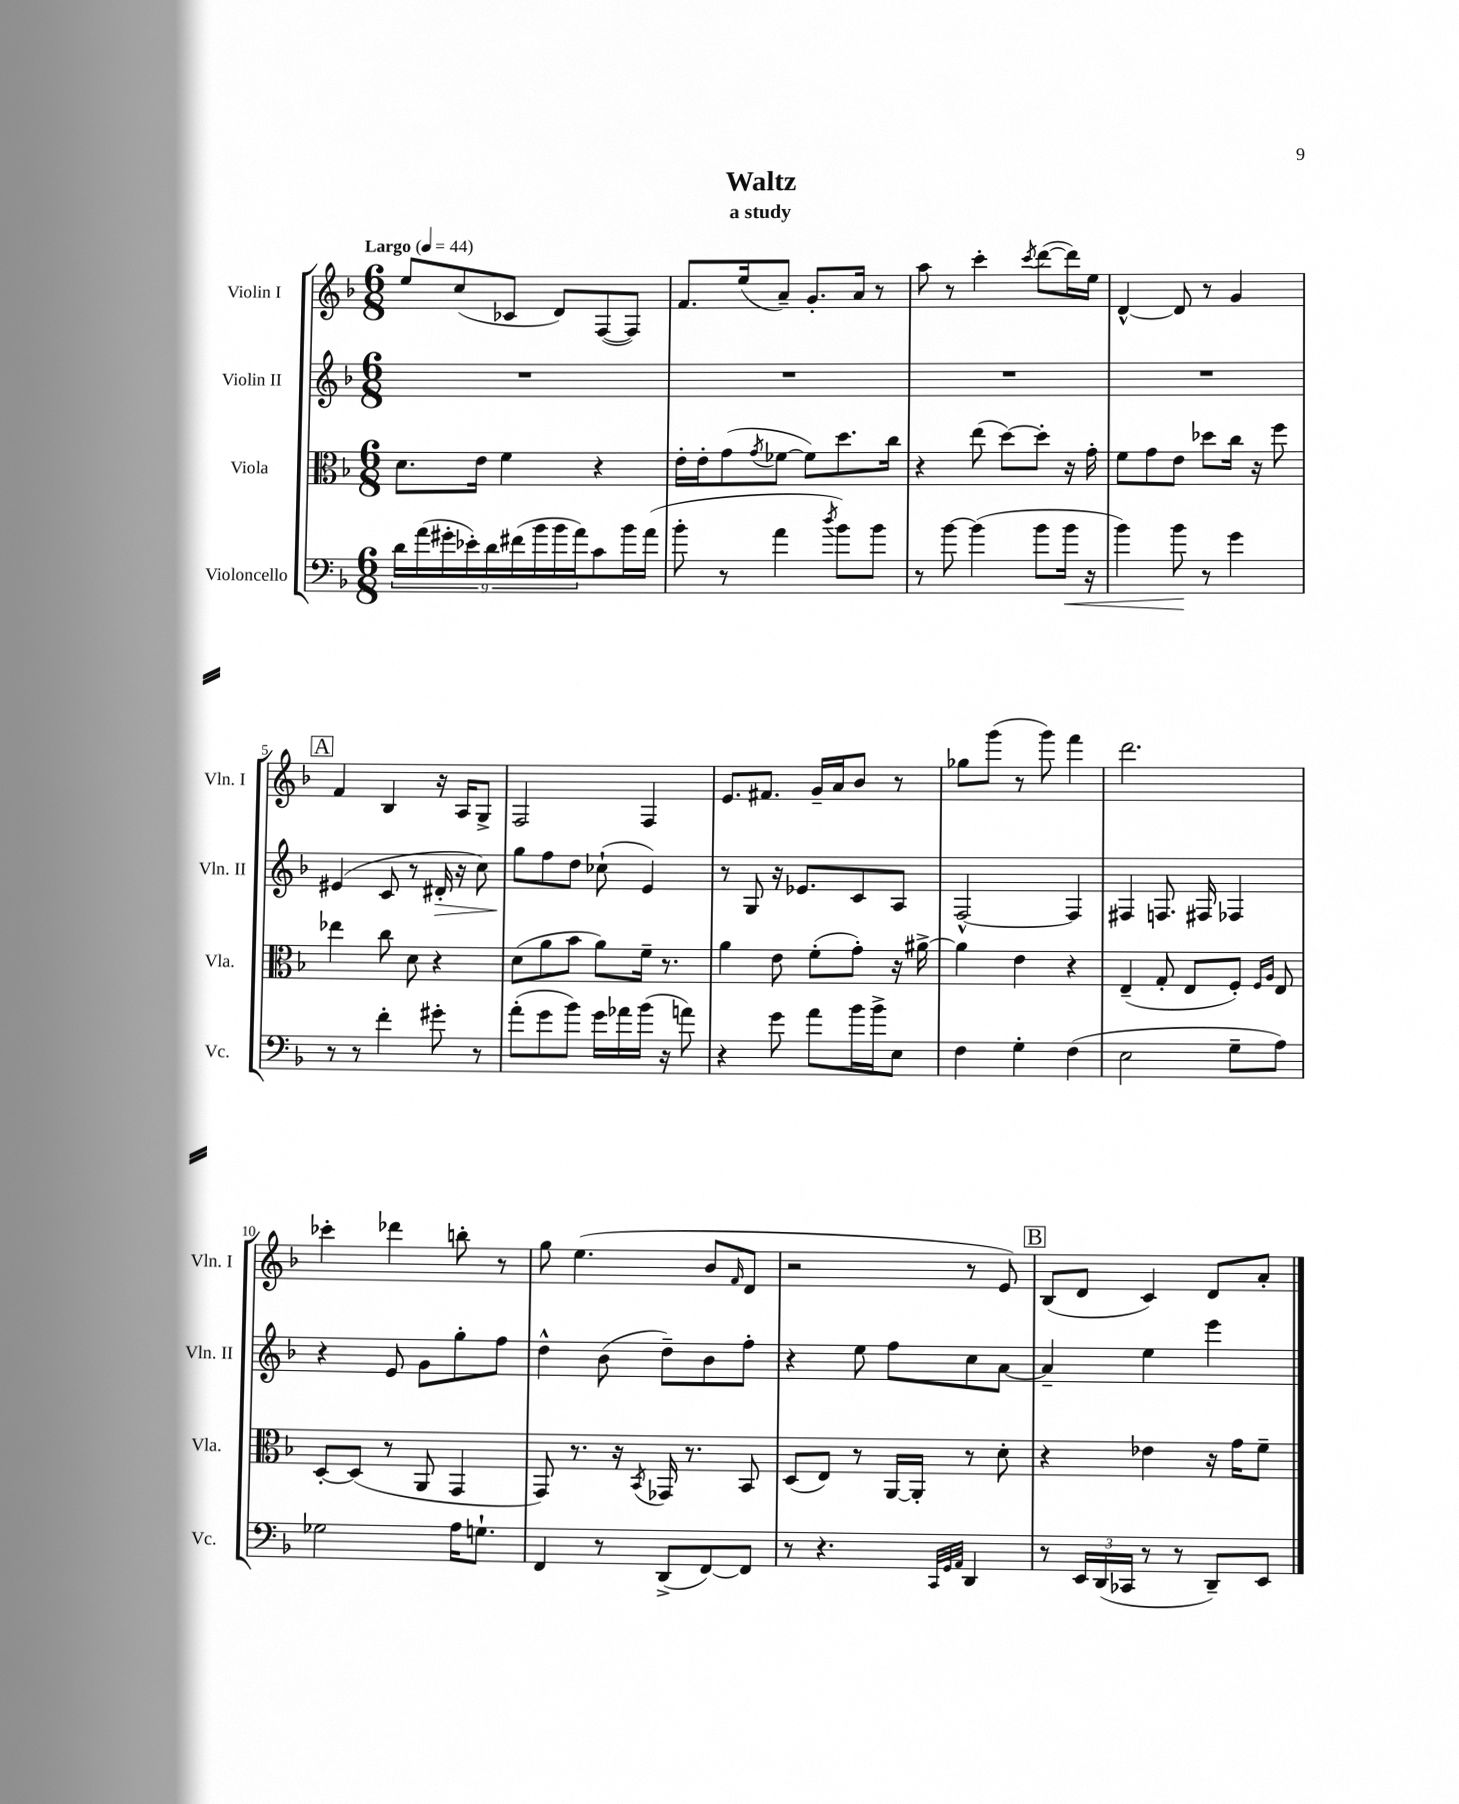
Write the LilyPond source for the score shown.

\header { title = "Waltz" subtitle = "a study" }
<<
\new StaffGroup <<
\new Staff = "s0" \with { instrumentName = "Violin I" shortInstrumentName = "Vln. I" } {
    \clef treble \key f \major \numericTimeSignature \time 6/8 \tempo "Largo" 4 = 44
    e''8 c''8( ces'8 d'8) f8~( f8) |
    f'8. e''16( a'8--) g'8.-. a'16 r8 |
    a''8 r8 c'''4-. \acciaccatura { c'''8 } d'''8~( d'''16) e''16 |
    d'4~-^ d'8 r8 g'4 |
    \mark \markup { \box "A" } f'4 bes4 r16 a16 g8-> |
    f2 f4 |
    e'8. fis'8. g'16-- a'16 bes'8 r8 |
    ges''8 g'''8( r8 g'''8) f'''4 |
    d'''2. |
    ces'''4-. des'''4 b''8-. r8 |
    g''8 e''4.( bes'8 \grace { f'16 } d'8 |
    r2 r8 e'8) |
    \mark \markup { \box "B" } bes8( d'8 c'4) d'8 a'8-. \bar "|." |
}
\new Staff = "s1" \with { instrumentName = "Violin II" shortInstrumentName = "Vln. II" } {
    \clef treble \key f \major \numericTimeSignature \time 6/8
    R2. |
    R2. |
    R2. |
    R2. |
    \mark \markup { \box "A" } eis'4( c'8 r8 dis'16-.\> r16 c''8) |
    g''8\! f''8 d''8 ces''8-!( e'4) |
    r8 g8 r16 ees'8. c'8 a8 |
    f2~-^ f4 |
    fis4 f8. fis16 fes4 |
    r4 e'8 g'8 g''8-. f''8 |
    d''4-^ bes'8( d''8--) bes'8 f''8-. |
    r4 e''8 f''8 c''8 a'8~ |
    \mark \markup { \box "B" } a'4-- e''4 e'''4 \bar "|." |
}
\new Staff = "s2" \with { instrumentName = "Viola" shortInstrumentName = "Vla." } {
    \clef alto \key f \major \numericTimeSignature \time 6/8
    d'8. e'16 f'4 r4 |
    e'16-. e'16-. g'8( \acciaccatura { g'8 } fes'8~ fes'8) d''8. c''16 |
    r4 e''8( d''8~) d''8-. r16 g'16-. |
    f'8 g'8 e'8 des''8 c''16 r16 f''8 |
    \mark \markup { \box "A" } ees''4 c''8 d'8 r4 |
    d'8( a'8 bes'8 a'8) f'16-- r8. |
    a'4 e'8 f'8-.( g'8-.) r16 ais'16~-> |
    ais'4 e'4 r4 |
    e4--( g8-. e8 f8-.) \grace { f16 a16 } e8 |
    d8~-. d8( r8 a,8 g,4 |
    g,8) r8. r16 \acciaccatura { bes,8 } ges,16 r8. bes,8 |
    d8( e8) r8 a,16~ a,16-. r8 d'8-. |
    \mark \markup { \box "B" } r4 ees'4 r16 g'16 f'8-- \bar "|." |
}
\new Staff = "s3" \with { instrumentName = "Violoncello" shortInstrumentName = "Vc." } {
    \clef bass \key f \major \numericTimeSignature \time 6/8
    \tuplet 9/8 { d'16 a'16( gis'16-. ees'16-.) d'16 fis'16( bes'16 bes'16 a'16) } c'8 bes'16 a'16( |
    bes'8-. r8 a'4 \acciaccatura { d''8 } bes'8) bes'8 |
    r8 bes'8~ bes'4( bes'8 bes'16\< r16 |
    bes'4) bes'8\! r8 g'4 |
    \mark \markup { \box "A" } r8 r8 f'4-. gis'8-. r8 |
    a'8-.( g'8 bes'8) g'16 aes'16 bes'16( r16 a'8) |
    r4 g'8 a'8 bes'16 bes'16-> e8 |
    f4 g4-. f4( |
    e2 g8-- a8) |
    ges2 a16 g8.-! |
    f,4 r8 d,8->( f,8~) f,8 |
    r8 r4. \grace { c,32 g,32 a,32 } d,4 |
    \mark \markup { \box "B" } r8 \tuplet 3/2 { e,16 d,16( ces,16 } r8 r8 d,8--) e,8 \bar "|." |
}
>>
>>
